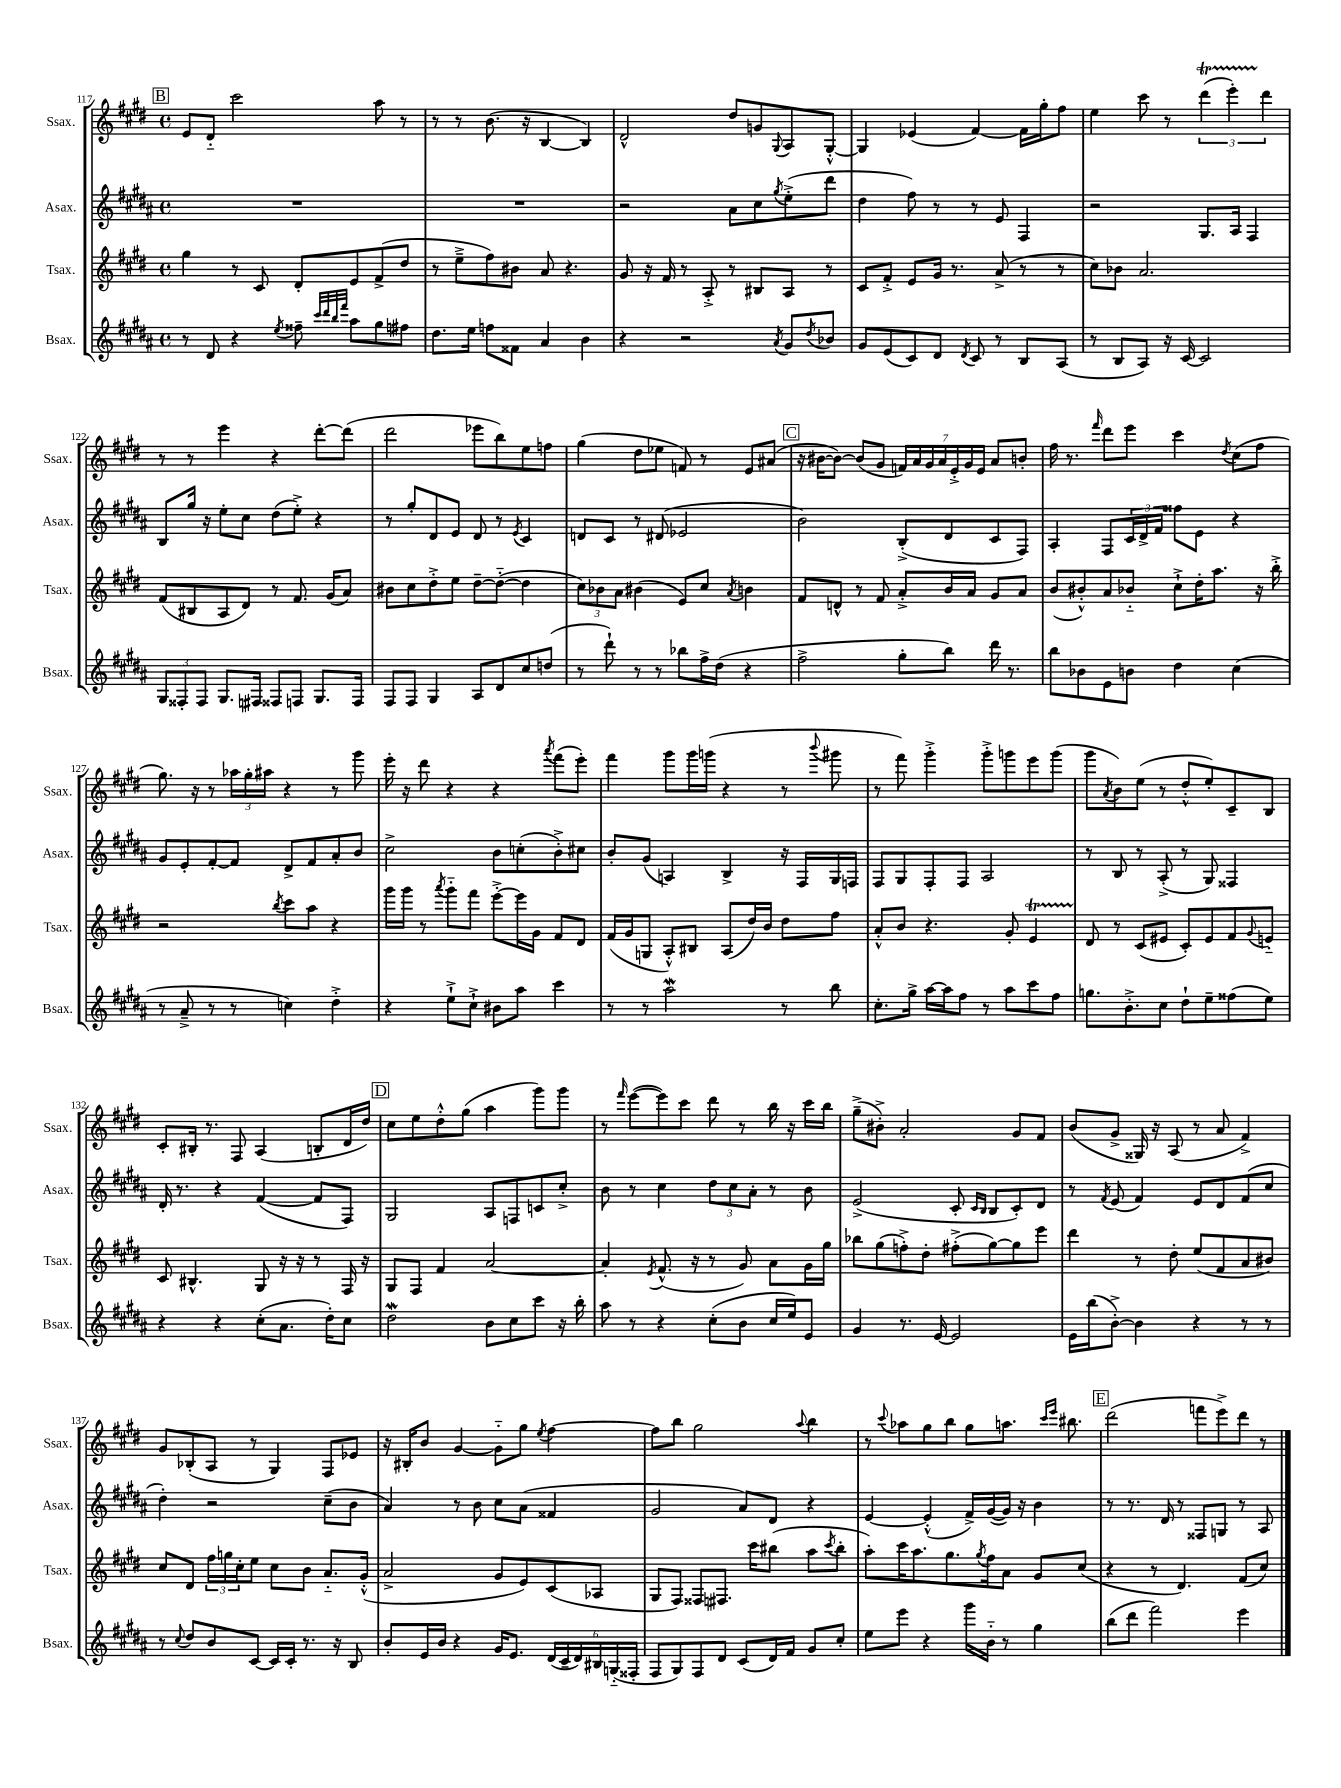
<<
\new StaffGroup <<
\new Staff = "s0" \with { instrumentName = "Ssax." shortInstrumentName = "Ssax." } {
    \clef treble \key e \major \defaultTimeSignature \time 4/4
    \mark \markup { \box "B" } e'8 dis'8-_ cis'''2 a''8 r8 |
    r8 r8 b'8.( r16 b4~ b4) |
    dis'2-^ dis''8 g'8 \appoggiatura { gis8 } a8 gis8~-.-^ |
    gis4 ees'4( fis'4~) fis'16 gis''16-. fis''8 |
    e''4 cis'''8 r8 \tuplet 3/2 { dis'''4\startTrillSpan( e'''4-.) dis'''4\stopTrillSpan } |
    r8 r8 e'''4 r4 dis'''8~-. dis'''8( |
    dis'''2 ees'''8 b''8) e''8 f''8 |
    gis''4( dis''8 ees''8 f'8) r8 e'8 ais'8( |
    \mark \markup { \box "C" } r16 bis'16~ bis'8~) bis'8( gis'8 \tuplet 7/4 { f'16) a'16 gis'16 a'16 e'16-.-> gis'16 e'16 } a'8 b'8-. |
    fis''16 r8. \grace { fis'''16 } dis'''8 e'''8 cis'''4 \acciaccatura { dis''8 } cis''8( fis''8 |
    gis''8.) r16 r8 \tuplet 3/2 { aes''16 gis''16-. ais''16 } r4 r8 gis'''8 |
    e'''16-. r16 dis'''8 r4 r4 \acciaccatura { a'''8 } fis'''8( e'''8-.) |
    fis'''4 gis'''8 gis'''16 g'''16( r4 r8 \appoggiatura { b'''8 } gis'''8 |
    r8 fis'''8) gis'''4-.-> gis'''8-.-> g'''8 e'''8 g'''8( |
    gis'''8 \acciaccatura { a'8 } b'8) e''8( r8 dis''8-.-^ e''8-.) cis'8-- b8 |
    cis'8-. bis16-. r8. fis8 a4( b8-. dis'16 dis''16) |
    \mark \markup { \box "D" } cis''8 e''8 dis''8-.-^ gis''8( a''4 gis'''8) gis'''8 |
    r8 \grace { fis'''16 } e'''8~( e'''8) cis'''8 dis'''8 r8 b''16 r16 cis'''16 b''16 |
    gis''8--->( bis'8-.->) a'2-. gis'8 fis'8 |
    b'8( gis'8-> gisis16) r16 a8( r8 a'8 fis'4->) |
    gis'8 bes8-.( a8 r8 gis4) fis8 ees'8 |
    r16 bis16-. b'8 gis'4~ gis'8-_ gis''8 \acciaccatura { e''8 } fis''4~ |
    fis''8 b''8 gis''2 \appoggiatura { a''8 } b''4 |
    r8 \appoggiatura { cis'''8 } aes''8 gis''8 b''8 gis''8 a''8. \grace { cis'''16 e'''16 } bis''8. |
    \mark \markup { \box "E" } dis'''2( f'''8 e'''8->) dis'''8 r8 \bar "|." |
}
\new Staff = "s1" \with { instrumentName = "Asax." shortInstrumentName = "Asax." } {
    \clef treble \key b \major \defaultTimeSignature \time 4/4
    \mark \markup { \box "B" } R1 |
    R1 |
    r2 ais'8 cis''8 \acciaccatura { gis''8 } e''8-.->( dis'''8 |
    dis''4 fis''8) r8 r8 e'8 fis4 |
    r2 gis8. ais16 fis4 |
    b8 gis''16 r16 e''8-. cis''8 dis''8( e''8-.->) r4 |
    r8 gis''8-. dis'8 e'8 dis'8 r8 \acciaccatura { e'8 } cis'4 |
    d'8 cis'8 r8 dis'8( ees'2 |
    \mark \markup { \box "C" } b'2) b8-.->( dis'8 cis'8 fis8) |
    ais4-. fis8 \tuplet 3/2 { cis'16 dis'16-> fis'16 } fisis''8 e'8 r4 |
    gis'8 e'8-. fis'8~-. fis'8 dis'8-> fis'8 ais'8-. b'8 |
    cis''2-> b'8 c''8-.( b'8-.->) cis''8 |
    b'8-. gis'8( a4) b4-> r16 fis16 gis16 f16 |
    fis8 gis8 fis8-. fis8 ais2 |
    r8 b8 r8 ais8-.->( r8 gis8) fisis4 |
    dis'16-. r8. r4 fis'4~( fis'8 fis8) |
    \mark \markup { \box "D" } gis2 ais8 f8 c'8 cis''8-.-> |
    b'8 r8 cis''4 \tuplet 3/2 { dis''8 cis''8 ais'8-. } r8 b'8 |
    e'2->( cis'8-. \grace { cis'16 b16 } b8 cis'8-.) dis'8 |
    r8 \acciaccatura { fis'8 } e'8( fis'4) e'8 dis'8 fis'8( cis''8 |
    dis''4-.) r2 cis''8--( b'8 |
    ais'4) r8 b'8 cis''8 ais'8( fisis'4 |
    gis'2 ais'8) dis'8 r4 |
    e'4~ e'4-.-^( fis'16->) gis'16~( gis'16) r16 b'4 |
    \mark \markup { \box "E" } r8 r8. dis'16 r8 fisis8 g8 r8 ais8 \bar "|." |
}
\new Staff = "s2" \with { instrumentName = "Tsax." shortInstrumentName = "Tsax." } {
    \clef treble \key e \major \defaultTimeSignature \time 4/4
    \mark \markup { \box "B" } gis''4 r8 cis'8 dis'8-. e'8 fis'8->( dis''8 |
    r8 e''8---> fis''8) bis'8 a'8 r4. |
    gis'8 r16 fis'16 r8 a8-.-> r8 bis8 a8 r8 |
    cis'8 fis'8-.-> e'8 gis'16 r8. a'8->( r8 r8 |
    cis''8) bes'8 a'2. |
    fis'8( bis8 a8 dis'8) r8 fis'8. gis'16( a'8) |
    bis'8 cis''8 dis''8-.-> e''8 dis''8~-- dis''8~-_( dis''4 |
    \tuplet 3/2 { cis''8) bes'8 a'8 } bis'4( e'8) cis''8 \acciaccatura { a'8 } b'4 |
    \mark \markup { \box "C" } fis'8 d'8-^ r8 fis'8 a'8-.-> b'16 a'16 gis'8 a'8 |
    b'8( bis'8-.-^) a'8 bes'8-_ cis''8-!-> dis''16-. a''8. r16 b''16-.-> |
    r2 \acciaccatura { b''8 } cis'''8 a''8 r4 |
    gis'''16 gis'''16 r8 \acciaccatura { a'''8 } gis'''8-_ fis'''8 e'''8~-.-> e'''16 gis'16 fis'8 dis'8 |
    fis'16( gis'16 g8 a8-.-^) bis8 a8( dis''16) b'16 dis''8 fis''8 |
    a'8-.-^ b'8 r4. gis'8-. e'4\startTrillSpan |
    dis'8\stopTrillSpan r8 cis'8( eis'8 cis'8-.) eis'8 fis'8 \appoggiatura { gis'8 } e'8-_ |
    cis'8 bis4.-^ gis8 r16 r16 r8 fis16 r16 |
    \mark \markup { \box "D" } gis8 fis8 fis'4 a'2~ |
    a'4-. \acciaccatura { e'8 } fis'8.-^( r16 r8 gis'8) a'8 gis'16 gis''16 |
    bes''8 gis''8( f''8-.->) dis''8-. fis''8-.->( gis''8~) gis''8 e'''8 |
    dis'''4 r8 dis''8-. e''8( fis'8 a'8 bis'8) |
    cis''8 dis'8 \tuplet 3/2 { fis''16 g''16 cis''16-. } e''8 cis''8 b'8 a'8.-_ gis'16-.-^( |
    a'2-> gis'8 e'8) cis'8( aes8 |
    gis8 fis8) fisis8 fis8. cis'''16 bis''8( a''8 \acciaccatura { cis'''8 } bis''8-. |
    a''8-.) cis'''16 a''8. gis''8. \acciaccatura { gis''8 } fis''16 a'8 gis'8 cis''8( |
    \mark \markup { \box "E" } r4 r8 dis'4.) fis'8( cis''8) \bar "|." |
}
\new Staff = "s3" \with { instrumentName = "Bsax." shortInstrumentName = "Bsax." } {
    \clef treble \key b \major \defaultTimeSignature \time 4/4
    \mark \markup { \box "B" } r8 dis'8 r4 \acciaccatura { e''8 } fisis''8-- \grace { cis'''32 dis'''32 b''32 fis'''32 } ais''8 gis''8 fis''8 |
    dis''8. e''16 f''8 fisis'8 ais'4 b'4 |
    r4 r2 \acciaccatura { ais'8 } gis'8 \acciaccatura { dis''8 } bes'8 |
    gis'8 e'8( cis'8) dis'8 \acciaccatura { dis'8 } cis'8 r8 b8 ais8( |
    r8 b8 ais8) r16 cis'16~ cis'2 |
    \tuplet 3/2 { gis8 fisis8-. fisis8 } gis8. fis16 fisis8 f8 gis8. f16 |
    fis8 fis8 gis4 ais8 dis'8 cis''8 d''8( |
    r8 dis'''8-!) r8 r8 bes''8 fis''16-> dis''16( r4 |
    \mark \markup { \box "C" } fis''2-> gis''8-. b''8) dis'''16 r8. |
    b''8 bes'8 e'8 b'8 dis''4 cis''4( |
    r8 ais'8---> r8 r8 c''4) dis''4-.-> |
    r4 e''8-!-> cis''8-!-> bis'8 ais''8 cis'''4 |
    r8 r8 ais''2\mordent r8 b''8 |
    cis''8.-. gis''16-> ais''16~ ais''16 fis''8 r8 ais''8 cis'''8 fis''8 |
    g''8. b'8.-.-> cis''8 dis''8-! e''8-- fisis''8( e''8) |
    r4 r4 cis''8-.( ais'8. dis''16-.) cis''8 |
    \mark \markup { \box "D" } dis''2\mordent b'8 cis''8 cis'''8 r16 b''16-. |
    ais''8 r8 r4 cis''8-.( b'8 cis''16 e''16) e'8 |
    gis'4 r8. e'16~ e'2 |
    e'16 b''16( b'8~-.->) b'4 r4 r8 r8 |
    r8 \appoggiatura { cis''8 } dis''8 b'8 cis'8~ cis'16 cis'16-. r8. r16 b8 |
    b'8-. e'16 b'16 r4 gis'16 e'8. \tuplet 6/4 { dis'16( cis'16-- dis'16) bis16 g16-_( fisis16-. } |
    fis8 gis8) fis8 dis'8 cis'8( dis'16) fis'16 gis'8 cis''8-. |
    e''8 e'''8 r4 gis'''16 b'16-_ r8 gis''4 |
    \mark \markup { \box "E" } b''8( dis'''8 fis'''2) e'''4 \bar "|." |
}
>>
>>
\layout { \context { \Score currentBarNumber = #117 } }
